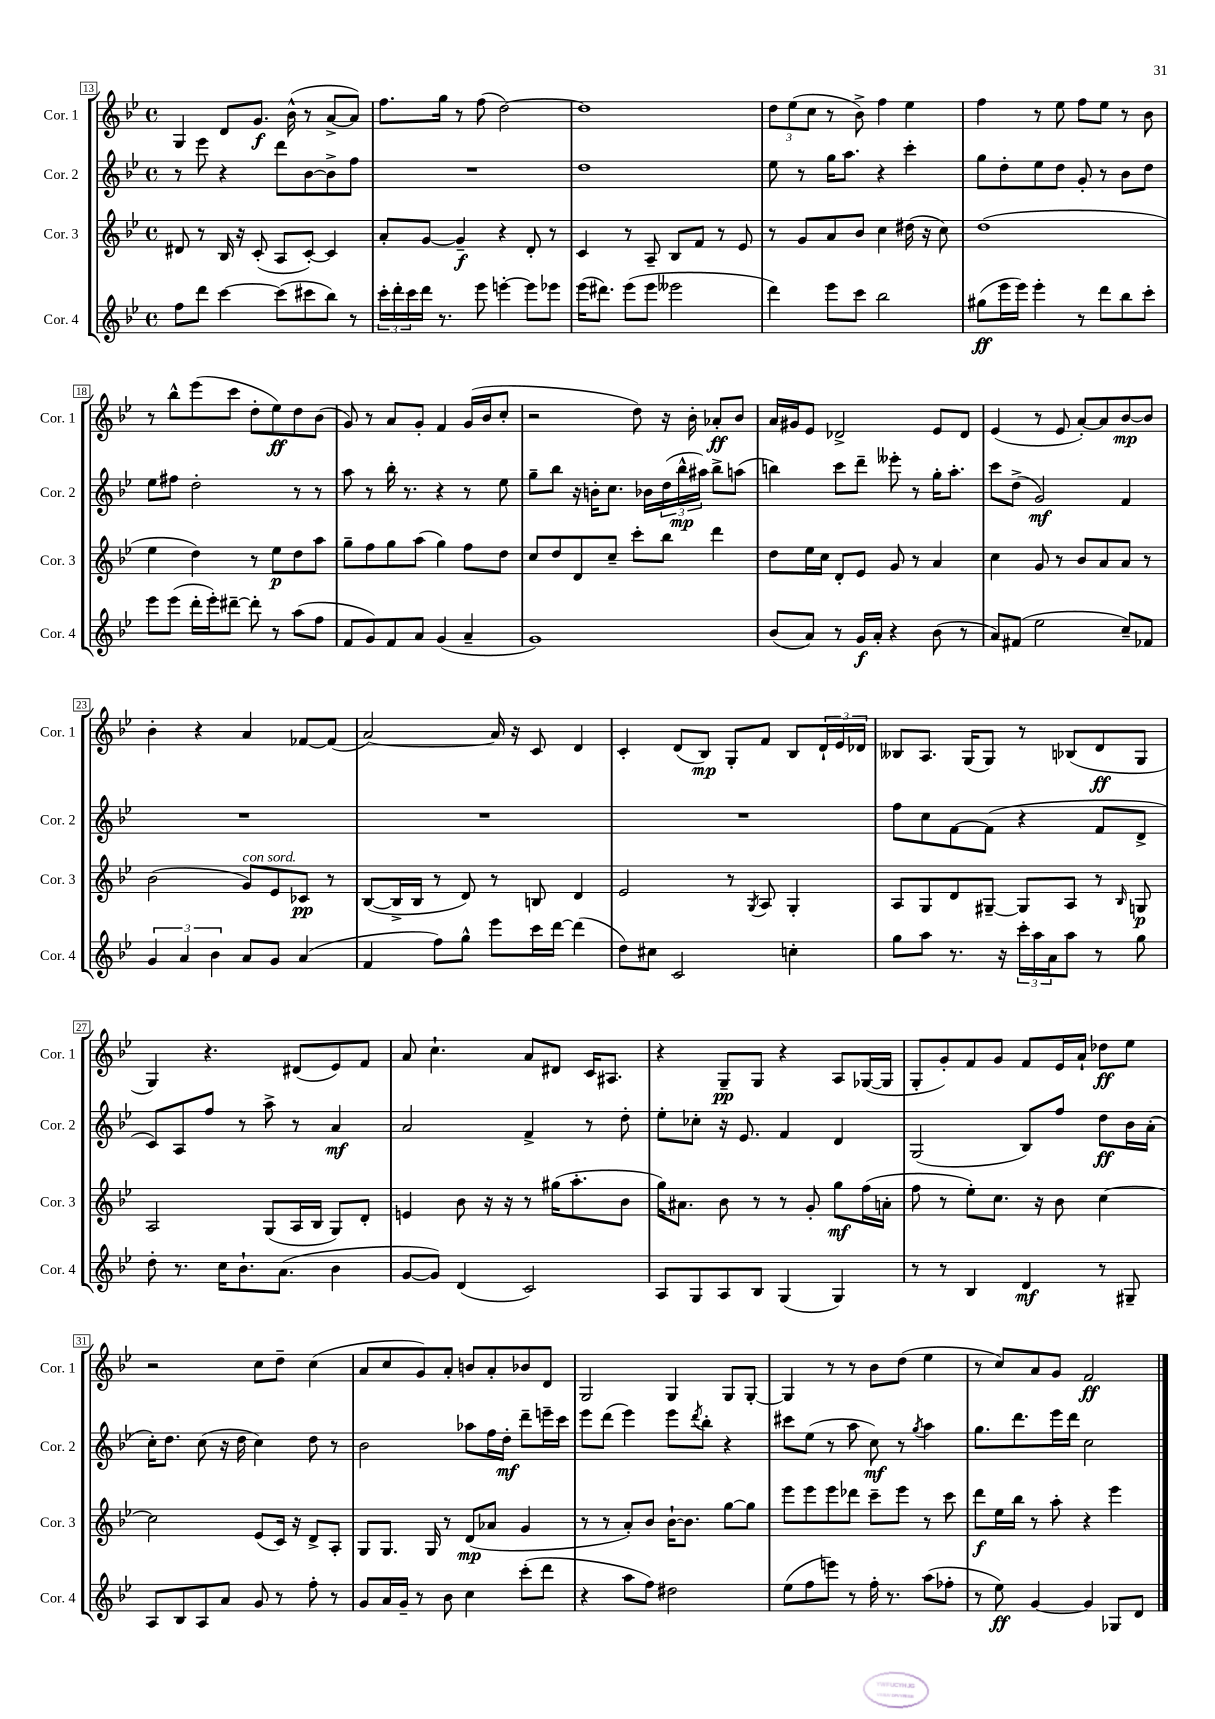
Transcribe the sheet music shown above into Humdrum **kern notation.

**kern	**kern	**kern	**kern
*staff4	*staff3	*staff2	*staff1
*clefG2	*clefG2	*clefG2	*clefG2
*k[b-e-]	*k[b-e-]	*k[b-e-]	*k[b-e-]
*M4/4	*M4/4	*M4/4	*M4/4
*met(c)	*met(c)	*met(c)	*met(c)
8ff	8d#	8r	4G
8ddd	8r	8eee-	.
[4ccc	16B-	4r	8d
.	16r	.	.
.	(8c'	.	8.g
(8ccc]	8A	8ddd	.
.	.	.	(16b-^^
8ccc#	[8c')	[8b-	8r
8bb-)	4c]	8b-^]	[8a^
8r	.	8ff	8a])
=	=	=	=
24ccc'	8a'	1r	8.ff
24ddd'	.	.	.
24ccc	.	.	.
16ddd	[8g	.	.
8.r	.	.	16gg
.	4g~]	.	8r
8eee-	.	.	(8ff
[4eee'	4r	.	[2dd)
8eee]	8d'	.	.
8eee-	8r	.	.
=	=	=	=
(16eee-	4c	1dd	1dd]
8.ddd#)	.	.	.
(8eee-	8r	.	.
8eee-	8A~	.	.
2eee--	8B-	.	.
.	8f	.	.
.	8r	.	.
.	8e-	.	.
=	=	=	=
4ddd)	8r	8ee-	12dd
.	.	.	(12ee-
.	8g	8r	.
.	.	.	12cc
8eee-	8a	16gg	8r
.	.	8.aa	.
8ccc	8b-	.	8b-^)
2bb-	4cc	4r	4ff
.	(16dd#	4ccc'	4ee-
.	16r	.	.
.	8cc)	.	.
=	=	=	=
(8gg#	(1dd	8gg	4ff
16eee-	.	8dd'	.
16eee-)	.	.	.
4eee-'	.	8ee-	8r
.	.	8dd	8ee-
8r	.	8g'	8ff
8ddd	.	8r	8ee-
8bb-	.	8b-	8r
8ccc'	.	8dd	8b-
=	=	=	=
8eee-	4ee-	8ee-	8r
(8eee-	.	8ff#	8bb-^^
16ddd'	4dd)	2dd'	(8eee-
16eee-')	.	.	.
[8ddd#~	.	.	8ccc
8ddd#']	8r	.	8dd'
8r	8ee-	.	8ee-)
(8aa	8dd	8r	8dd
8ff	8aa	8r	(8b-
=	=	=	=
8f	8gg~	8aa	8g)
8g)	8ff	8r	8r
8f	8gg	16bb-'	8a
.	.	8.r	.
8a	(8aa	.	8g'
(4g	4gg)	4r	4f
4a~	8ff	8r	(16g
.	.	.	16b-
.	8dd	8ee-	8cc'
=	=	=	=
1g)	8cc	8gg~	2r
.	8dd	8bb-	.
.	8d	16r	.
.	.	16b'	.
.	8cc~	8.cc	.
.	8ccc'	.	8dd)
.	.	16b-	.
.	8bb-	(24dd	16r
.	.	24bb-^^	.
.	.	.	16b-'
.	.	24aa#)	.
.	4ddd	8bb-^	8a-'
.	.	(8aa	8b-
=	=	=	=
(8b-	8dd	4bb)	16a
.	.	.	16g#
8a)	16ee-	.	8e-
.	16cc	.	.
8r	8d'	8ccc	2d-^
16g	8e-	8ddd~	.
16a'	.	.	.
4r	8g	8eee--'	.
.	8r	8r	.
(8b-	4a	16gg'	8e-
.	.	8.aa'	.
8r	.	.	8d-
=	=	=	=
8a)	4cc	8ccc	(4e-
(8f#	.	(8dd^	.
2ee-	8g	2g)	8r
.	8r	.	8e-
.	8b-	.	[8a')
.	8a	.	8a]
8cc~)	8a	4f	[8b-
8f-	8r	.	8b-]
=	=	=	=
6g	(2b-	1r	4b-'
6a	.	.	.
.	.	.	4r
6b-	.	.	.
8a	8g)	.	4a
8g	8e-	.	.
(4a	8c-	.	[8f-
.	8r	.	(8f-]
=	=	=	=
4f	([8B-	1r	[2a)
.	16B-^]	.	.
.	16B-	.	.
8ff)	8r	.	.
8gg^^	8d)	.	.
8eee-	8r	.	16a]
.	.	.	16r
16ccc	8B	.	8c
[16ddd	.	.	.
(4ddd]	4d	.	4d
=	=	=	=
8dd)	2e-	1r	4c'
8cc#	.	.	.
2c	.	.	(8d
.	.	.	8B-)
.	8r	.	8G'
.	8qG	.	.
.	8A	.	8f
4cc'	4G'	.	8B-
.	.	.	24d`
.	.	.	24e-
.	.	.	24d-
=	=	=	=
8gg	8A	8ff	8B--
8aa	8G	8cc	8.A
8.r	8d	[8f	.
.	.	.	(16G
.	[8G#~	(8f]	8G)
16r	.	.	.
24ccc'	8G#]	4r	8r
24aa	.	.	.
24a	.	.	.
8aa	8A	.	(8B-
8r	8r	8f	8d
.	16qqB-	.	.
8gg	8G	8d^	8G
=	=	=	=
8dd'	2A	8c)	4G)
8.r	.	8A	.
.	.	8ff	4.r
16cc	.	.	.
8.b-`	.	8r	.
.	(8G	8aa^	.
(8.a	.	.	.
.	16A	8r	(8d#
.	16B-	.	.
4b-	8G)	4a	8e-)
.	8d'	.	8f
=	=	=	=
[8g	4e	2a	8a
8g])	.	.	4.cc`
(4d	8b-	.	.
.	16r	.	.
.	16r	.	.
2c)	8r	4f^	8a
.	(16gg#	.	8d#
.	8.aa'	.	.
.	.	8r	16c
.	.	.	8.A#
.	8b-	8dd'	.
=	=	=	=
8A	16gg)	8ee-'	4r
.	8.a#	.	.
8G	.	8cc-'	.
8A	8b-	16r	8G~
.	.	8.e-	.
8B-	8r	.	8G
(4G	8r	4f	4r
.	8g'	.	.
4G)	8gg	4d	8A
.	(16ff	.	([16G-
.	16a'	.	16G-]
=	=	=	=
8r	8ff	(2G	8G'
8r	8r	.	8g')
4B-	8ee-')	.	8f
.	8.cc	.	8g
4d	.	8B-)	8f
.	16r	.	.
.	8b-	8ff	16e-
.	.	.	16a`
8r	[4cc	8dd	8dd-
8G#~	.	16b-	8ee-
.	.	(16a'	.
=	=	=	=
8A	2cc]	16cc')	2r
.	.	8.dd	.
8B-	.	.	.
8A	.	(8cc	.
8a	.	16r	.
.	.	16dd	.
8g	(8e-	4cc)	8cc
8r	16c)	.	8dd~
.	16r	.	.
8ff'	8d^	8dd	(4cc
8r	8A'	8r	.
=	=	=	=
8g	8G	2b-	8a
16a	8.G	.	8cc
16g~	.	.	.
8r	.	.	8g)
.	16G	.	.
8b-	8r	.	8a'
4cc	(8d	8aa-	8b
.	8a-	16ff	8a'
.	.	16dd'	.
(8ccc'	4g	8ddd~	8b-
8ddd	.	16eee~	8d
.	.	16ccc	.
=	=	=	=
4r	8r	8eee-	2G
.	8r	(8ddd	.
8aa	8a')	4eee-)	.
8ff)	8b-	.	.
2dd#	[16b-`	8eee-	4G
.	8.b-]	.	.
.	.	8qddd	.
.	.	8bb-'	.
.	[8gg	4r	8G
.	8gg]	.	[8G'
=	=	=	=
(8ee-	8eee-	8ccc#	4G]
8ff	8eee-	(8ee-	.
8eee)	8eee-	8r	8r
8r	8ddd-	8aa	8r
16ff'	8ccc~	8cc)	8b-
8.r	.	.	.
.	8eee-	8r	(8dd
.	.	8qgg	.
(8aa	8r	4aa	4ee-
8ff-'	8ccc	.	.
=	=	=	=
8r	8ddd	8.gg	8r
8ee-)	16ee-	.	8cc)
.	16bb-	8.ddd	.
[4g	8r	.	8a
.	8aa'	16eee-	8g
.	.	16ddd	.
4g]	4r	2cc	2f
8G-	4eee-	.	.
8d	.	.	.
==	==	==	==
*-	*-	*-	*-
